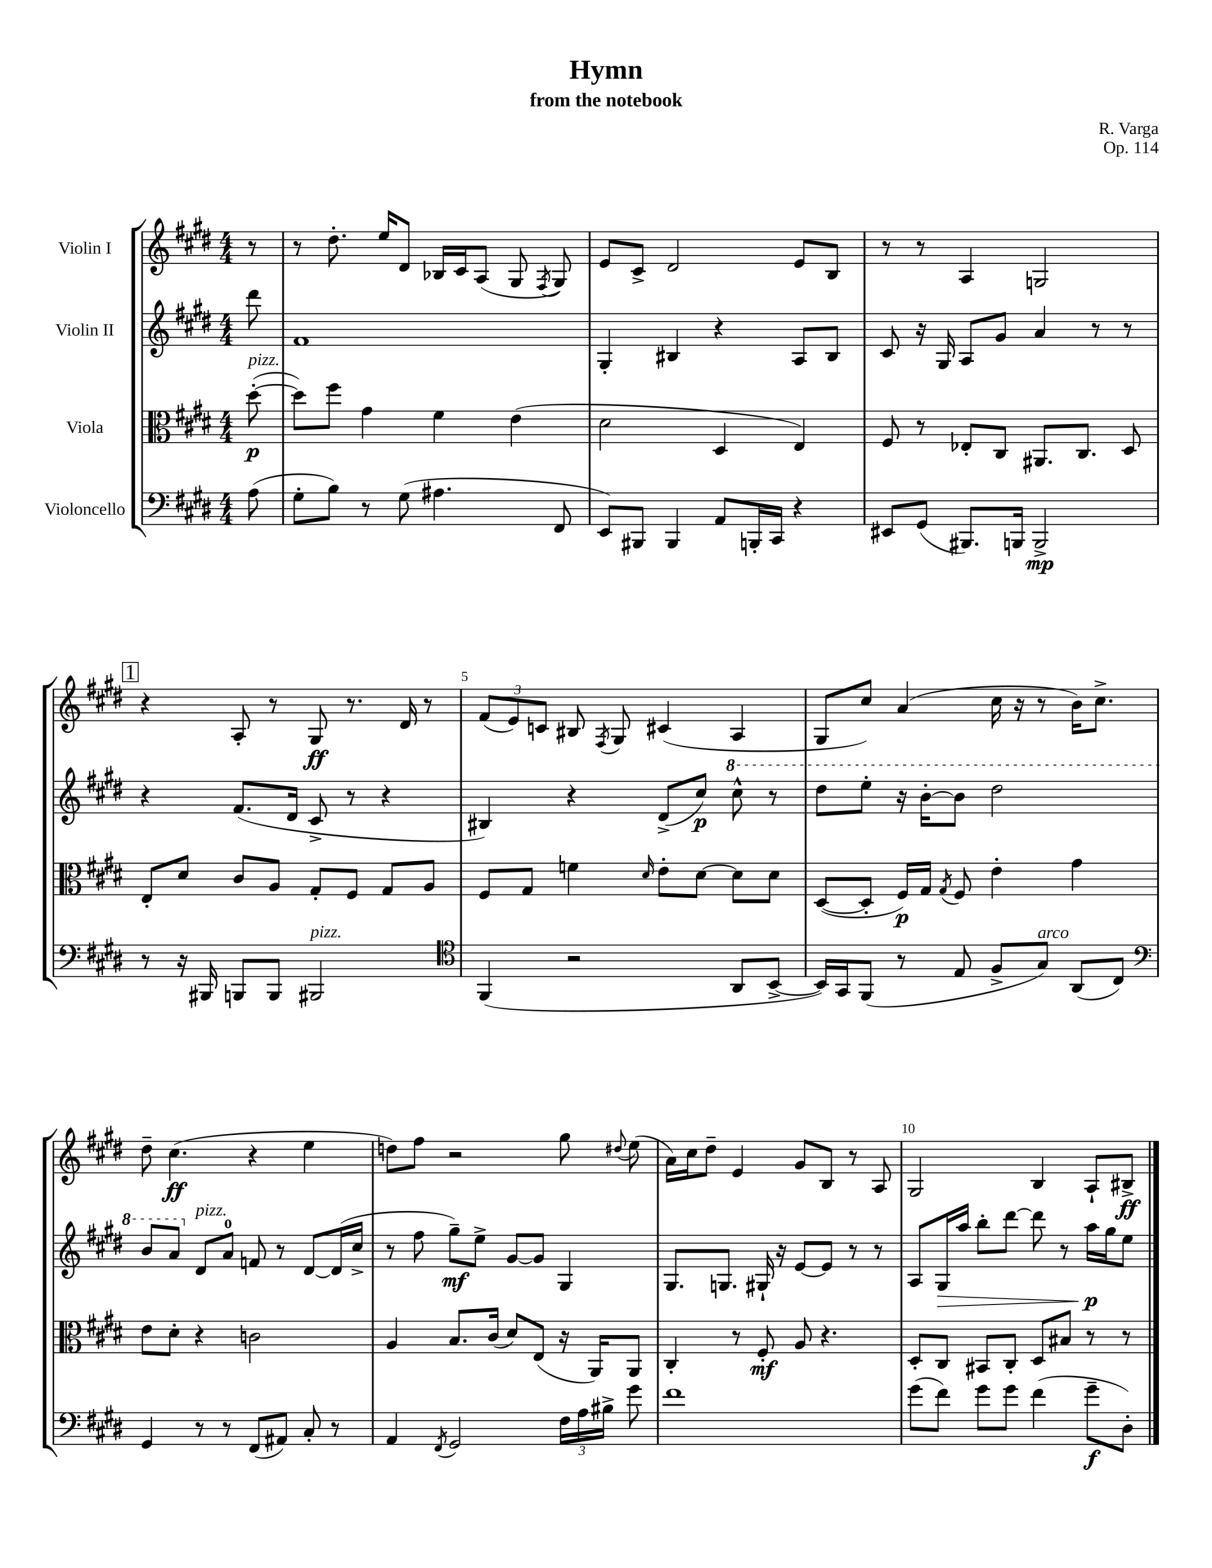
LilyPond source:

\header { title = "Hymn" composer = "R. Varga" subtitle = "from the notebook" opus = "Op. 114" }
<<
\new StaffGroup <<
\new Staff = "s0" \with { instrumentName = "Violin I" } {
    \clef treble \key e \major \numericTimeSignature \time 4/4 \partial 8
    \autoBeamOff r8 |
    r8 dis''8.-. e''16[ dis'8] bes16[ cis'16 a8]( gis8 \acciaccatura { fis8 } gis8) |
    e'8[ cis'8]-> dis'2 e'8[ b8] |
    r8 r8 a4 g2 |
    \mark \markup { \box "1" } r4 a8-. r8 gis8\ff r8. dis'16 r8 |
    \tuplet 3/2 { fis'8[( e'8) c'8] } bis8 \acciaccatura { fis8 } gis8 cis'4( a4 |
    gis8[ cis''8]) a'4( cis''16 r16 r8 b'16[) cis''8.]-> |
    dis''8-- cis''4.\ff( r4 e''4 |
    d''8[) fis''8] r2 gis''8 \appoggiatura { dis''8 } e''8( |
    a'16[) cis''16 dis''8]-- e'4 gis'8[ b8] r8 a8 |
    gis2 b4 a8[-! bis8]->\ff \bar "|." |
}
\new Staff = "s1" \with { instrumentName = "Violin II" } {
    \clef treble \key e \major \numericTimeSignature \time 4/4 \partial 8
    \autoBeamOff dis'''8 |
    fis'1 |
    gis4-. bis4 r4 a8[ bis8] |
    cis'8 r16 gis16 a8[ gis'8] a'4 r8 r8 |
    \mark \markup { \box "1" } r4 fis'8.[( dis'16] cis'8-> r8 r4 |
    bis4) r4 dis'8[->( cis''8]\p) \ottava #1 cis'''8-^ r8 |
    dis'''8[ e'''8]-. r16 b''16[~-. b''8] dis'''2 |
    b''8[ a''8] \ottava #0 dis'8[^\markup { \italic "pizz." } a'8]-0 f'8 r8 dis'8[~ dis'16( cis''16]-> |
    r8 fis''8 gis''8[--\mf) e''8]-> gis'8[~ gis'8] gis4 |
    gis8.[ g8.] gis16-! r16 e'8[~ e'8] r8 r8 |
    a8[ gis16\> a''16] b''8[-. dis'''8]~ dis'''8 r8 a''16[\p\! gis''16 e''8] \bar "|." |
}
\new Staff = "s2" \with { instrumentName = "Viola" } {
    \clef alto \key e \major \numericTimeSignature \time 4/4 \partial 8
    \autoBeamOff dis''8~-.\p^\markup { \italic "pizz." }( |
    dis''8[) fis''8] gis'4 fis'4 e'4( |
    dis'2 dis4 e4) |
    fis8 r8 ees8[-. cis8] ais,8.[ cis8.] dis8 |
    \mark \markup { \box "1" } e8[-. dis'8] cis'8[ a8] gis8[-. fis8] gis8[ a8] |
    fis8[ gis8] f'4 \grace { dis'16 } e'8[-. dis'8]~ dis'8[ dis'8] |
    dis8[~( dis8]-. fis16[\p) gis16] \acciaccatura { gis8 } fis8 e'4-. gis'4 |
    e'8[ dis'8]-. r4 c'2 |
    a4 b8.[ cis'16]( dis'8[) e8]( r16 a,16[) a,8] |
    cis4-. r8 fis8-.\mf a8 r4. |
    dis8[-. cis8] bis,8[ cis8]-. dis8[ bis8] r8 r8 \bar "|." |
}
\new Staff = "s3" \with { instrumentName = "Violoncello" } {
    \clef bass \key e \major \numericTimeSignature \time 4/4 \partial 8
    \autoBeamOff a8( |
    gis8[-. b8]) r8 gis8( ais4. fis,8 |
    e,8[) bis,,8] bis,,4 a,8[ b,,16-. cis,16] r4 |
    eis,8[ gis,8]( bis,,8.[) b,,16] b,,2->\mp |
    \mark \markup { \box "1" } r8 r16 bis,,16 b,,8[ b,,8] bis,,2^\markup { \italic "pizz." } |
    \clef tenor fis,4( r2 a,8[ b,8]~-> |
    b,16[) gis,16 fis,8]( r8 e8 fis8[-> gis8]^\markup { \italic "arco" }) a,8[( cis8]) |
    \clef bass gis,4 r8 r8 fis,8[( ais,8]) cis8-. r8 |
    a,4 \acciaccatura { fis,8 } gis,2 \tuplet 3/2 { fis16[ a16 bis16]-> } gis'8 |
    fis'1 |
    gis'8[( fis'8]) gis'8[ gis'8] fis'4( gis'8[--\f dis8]-.) \bar "|." |
}
>>
>>
\layout { \context { \Score \override BarNumber.break-visibility = ##(#f #t #t) barNumberVisibility = #(every-nth-bar-number-visible 5) } }
